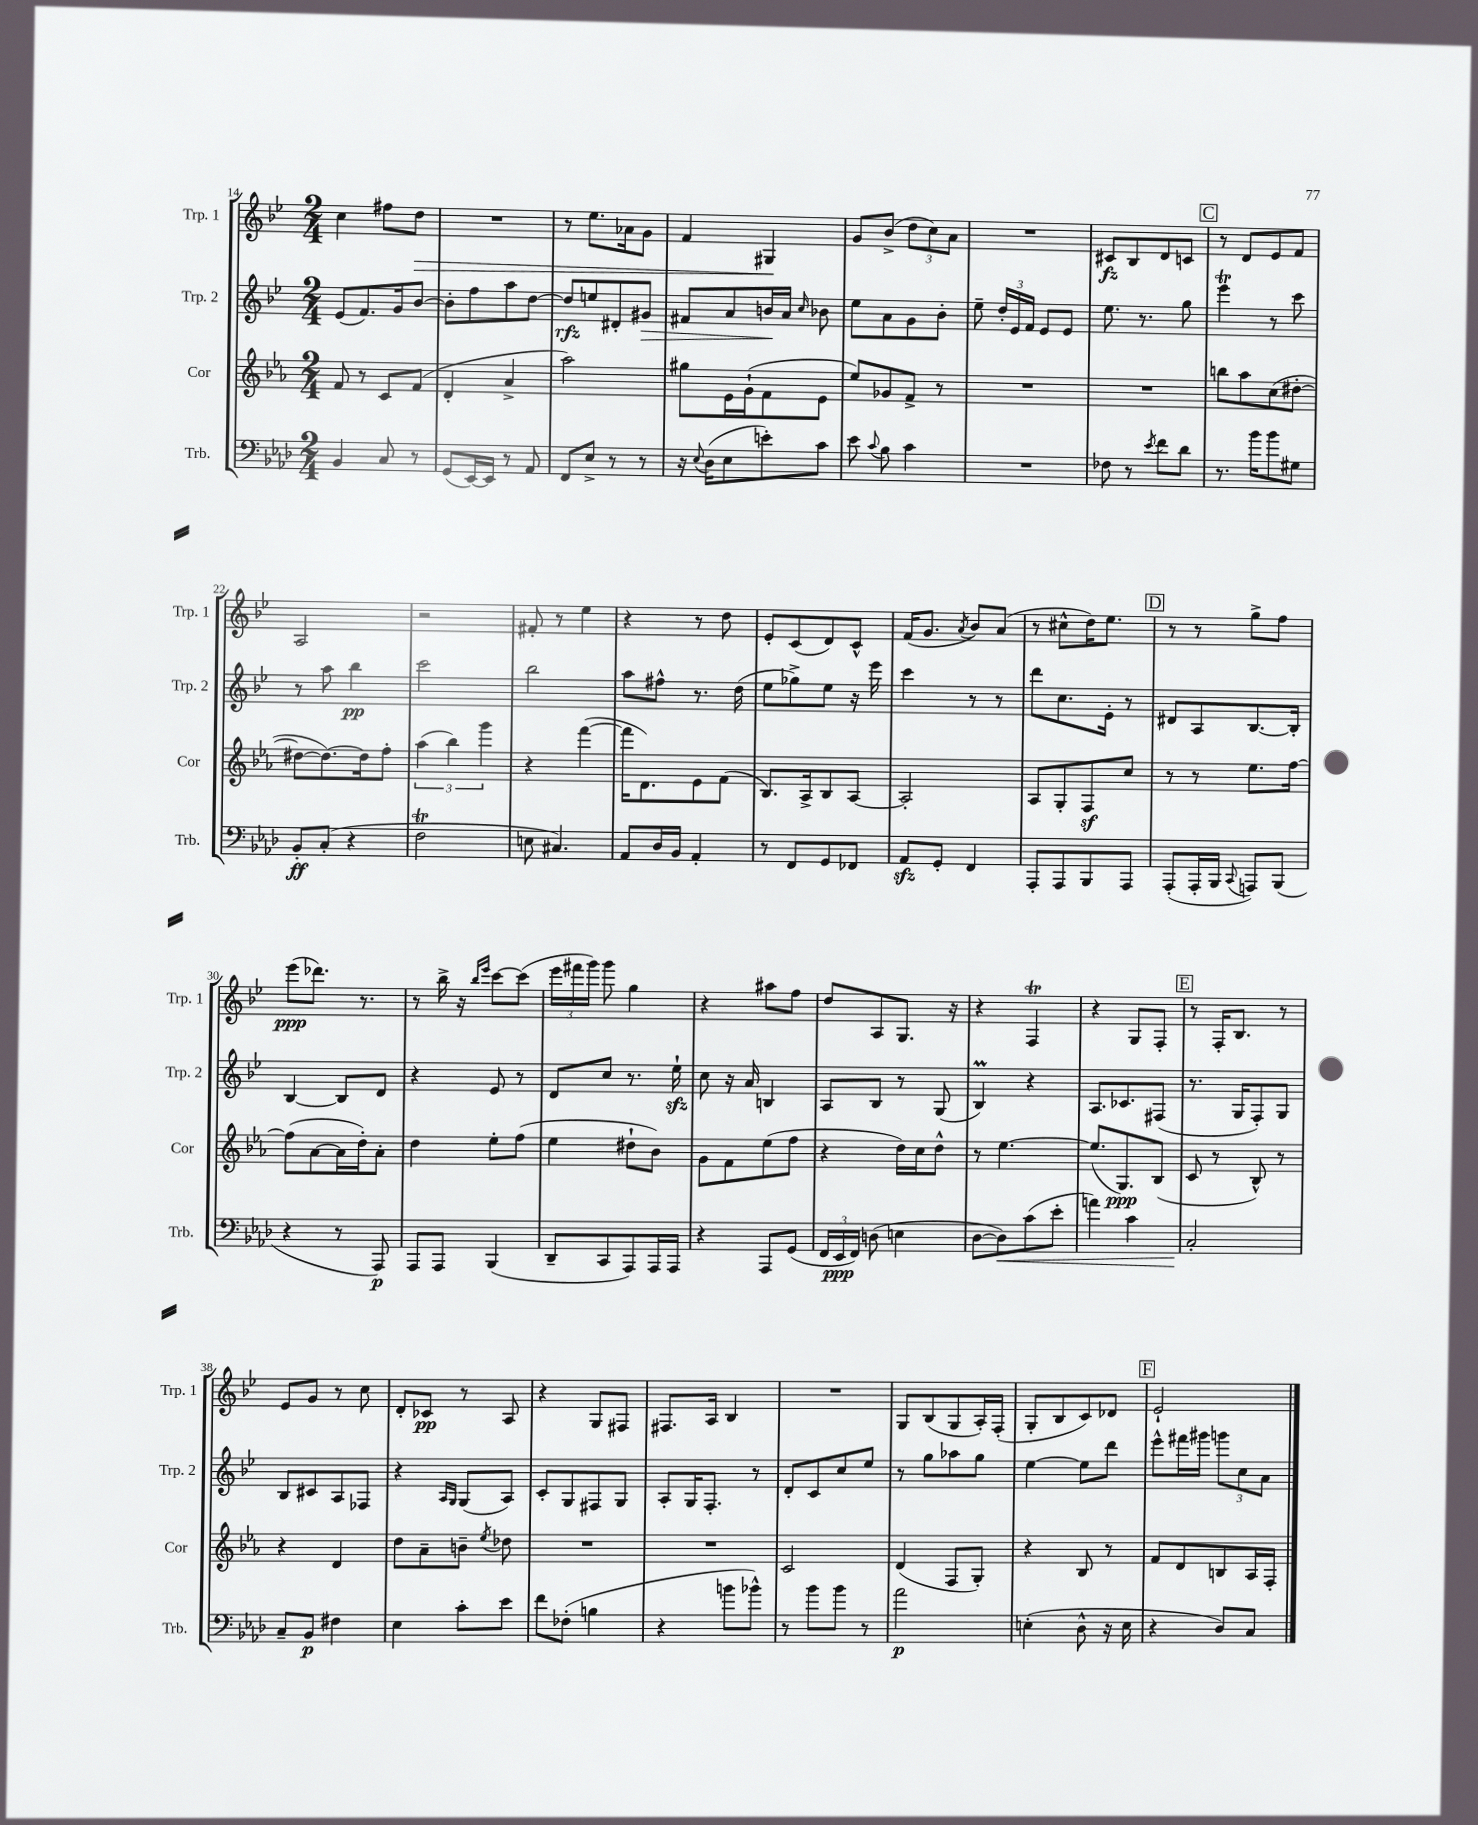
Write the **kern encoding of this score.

**kern	**kern	**kern	**kern
*staff4	*staff3	*staff2	*staff1
*clefF4	*clefG2	*clefG2	*clefG2
*k[b-e-a-d-]	*k[b-e-a-]	*k[b-e-]	*k[b-e-]
*M2/4	*M2/4	*M2/4	*M2/4
4BB-	8f	(8e-	4cc
.	8r	8.f)	.
8C	8c	.	8ff#
.	.	16g	.
8r	(8f	[8b-	8dd
=	=	=	=
(8GG	4d'	8b-']	2r
[16EE-)	.	8ff	.
16EE-]	.	.	.
8r	4a-^	8aa	.
8AA-	.	[8dd	.
=	=	=	=
8FF	2aa-)	8dd]	8r
8E-^	.	8ee	8.ee-
8r	.	8d#'	.
.	.	.	16a-
8r	.	8g#	8g
=	=	=	=
16r	8gg#	8f#	4f
8qqE-	.	.	.
(16D-	.	.	.
8E-	16e-	8a	.
.	(16g`	.	.
8e')	8f	16b	4G#
.	.	16a	.
.	.	16qqcc	.
8c	8e-	8b-	.
=	=	=	=
8e-	8ee-)	8ee-	8g
8qqc	.	.	.
8B-	8g-	8a	(8b-^
4c	8f^	8g	12dd
.	.	.	12cc)
.	8r	8b-'	.
.	.	.	12a
=	=	=	=
2r	2r	8ee-~	2r
.	.	24dd'	.
.	.	24e-	.
.	.	24f	.
.	.	8e-	.
.	.	8e-	.
=	=	=	=
8F-	2r	8.ee-	8c#
8r	.	.	8B-
.	.	8.r	.
8qe-	.	.	.
8f	.	.	8d
8d-	.	8gg	8c
=	=	=	=
8.r	8bb	4eee-	8r
.	8aa-	.	8d
16b-	.	.	.
8b-	(8cc	8r	8e-
8G#	[8dd#'	8ccc	8f
=	=	=	=
8BB-'	8dd#_	8r	2A
(8C'	8.dd#_)	8aa	.
4r	.	4bb-	.
.	16dd#]	.	.
.	8ff'	.	.
=	=	=	=
2F	(6aa-	2ccc	2r
.	6bb-)	.	.
.	6ggg	.	.
=	=	=	=
8E	4r	2bb-	8f#'
4.C#)	.	.	8r
.	([4fff	.	4ee-
=	=	=	=
8AA-	16fff]	8aa	4r
.	8.d)	.	.
16D-	.	8ff#^^	.
16BB-	.	.	.
4AA-'	8e-	8.r	8r
.	(8f	.	8dd
.	.	(16dd	.
=	=	=	=
8r	8.B-)	8ee-	8e-'
8FF	.	8gg-^)	(8c
.	16A-^	.	.
8GG	8B-	8ee-	8d)
8FF-	[8A-	16r	8c^^
.	.	16eee-	.
=	=	=	=
8AA-	2A-']	4ccc	(16f
.	.	.	8.g
8GG'	.	.	.
.	.	.	8qa
4FF	.	8r	8b-)
.	.	8r	(8a
=	=	=	=
8AAA-'	8A-	8ddd	8r
8AAA-	8G'	8.cc	8cc#^^
8BBB-	8F	.	16dd)
.	.	16e-'	8.ee-
8AAA-	8cc	8r	.
=	=	=	=
(8AAA-'	8r	8d#	8r
16AAA-'	8r	8A	8r
16BBB-	.	.	.
8qqCC	.	.	.
8AAA)	8.ee-	[8.B-	8gg^
(8BBB-	.	.	8ff
.	[16ff	16B-']	.
=	=	=	=
4r	(8ff]	[4B-	(8eee-
.	[8a-	.	8.ddd-)
8r	16a-]	8B-]	.
.	16dd')	.	8.r
8AAA-)	8a-'	8d	.
=	=	=	=
8AAA-	4dd	4r	8r
8AAA-	.	.	16bb-^
.	.	.	16r
.	.	.	16qqbb-
.	.	.	16qqeee-
(4BBB-	8ee-'	8e-	[8ccc
.	(8ff	8r	(8ccc]
=	=	=	=
8DD-~	4ee-	8d	24eee-
.	.	.	24fff#
.	.	.	24ggg)
8CC	.	8cc	8ggg
8AAA-)	8dd#`	8.r	4gg
16AAA-	8b-)	.	.
16AAA-	.	16ee-`	.
=	=	=	=
4r	8g	8cc	4r
.	8f	16r	.
.	.	16a	.
8AAA-	(8ee-	4B	8aa#
(8GG	8ff	.	8ff
=	=	=	=
24FF	4r	8A	8dd
24EE-	.	.	.
24FF)	.	.	.
(8D	.	8B-	8A
4E	16dd)	8r	8.G
.	16cc	.	.
.	8dd^^	(8G	.
.	.	.	16r
=	=	=	=
[8D-	8r	4B-)	4r
8D-])	[4.ee-	.	.
(8c	.	4r	4F
8e-'	.	.	.
=	=	=	=
4a)	(8.ee-]	8.A	4r
.	8.G)	8.c-	.
4c	.	.	8G
.	(8B-	(8F#	8F'
=	=	=	=
2C'	8c	8.r	8r
.	8r	.	16F'
.	.	16G	8.B-
.	8B-^^)	8F')	.
.	8r	8G	8r
=	=	=	=
8C~	4r	8B-	8e-
8BB-	.	8c#	8g
4F#	4d	8A	8r
.	.	8F-	8cc
=	=	=	=
4E-	8dd	4r	8d'
.	8a-~	.	8c-
.	.	16qqA	.
.	.	16qqG	.
8c'	8b~	(8G	8r
.	8qee-	.	.
8e-	8dd-	8A)	8A
=	=	=	=
8f	2r	8c'	4r
(8F-'	.	8G	.
4B	.	8F#	8G
.	.	8G	8F#
=	=	=	=
4r	2r	8A'	8.F#
.	.	16G	.
.	.	8.F'	16A
8b	.	.	4B-
8b-^^)	.	8r	.
=	=	=	=
8r	2c	8d'	2r
8b-	.	8c	.
8b-	.	8cc	.
8r	.	8ee-	.
=	=	=	=
2a-	(4d	8r	8G
.	.	8gg	(8B-
.	8F	8aa-	8G
.	8G')	8gg	16A')
.	.	.	(16F'
=	=	=	=
(4E'	4r	[4ee-	8G'
.	.	.	8B-
8D-^^	8B-	8ee-]	8c)
16r	8r	8ddd	8d-
16E	.	.	.
=	=	=	=
4r	8f	8eee-^^	2e-`
.	8d	16fff#	.
.	.	16ggg#	.
8D-)	8B	12ggg	.
.	.	12cc	.
8C	16A-	.	.
.	.	12a	.
.	16F'	.	.
==	==	==	==
*-	*-	*-	*-
